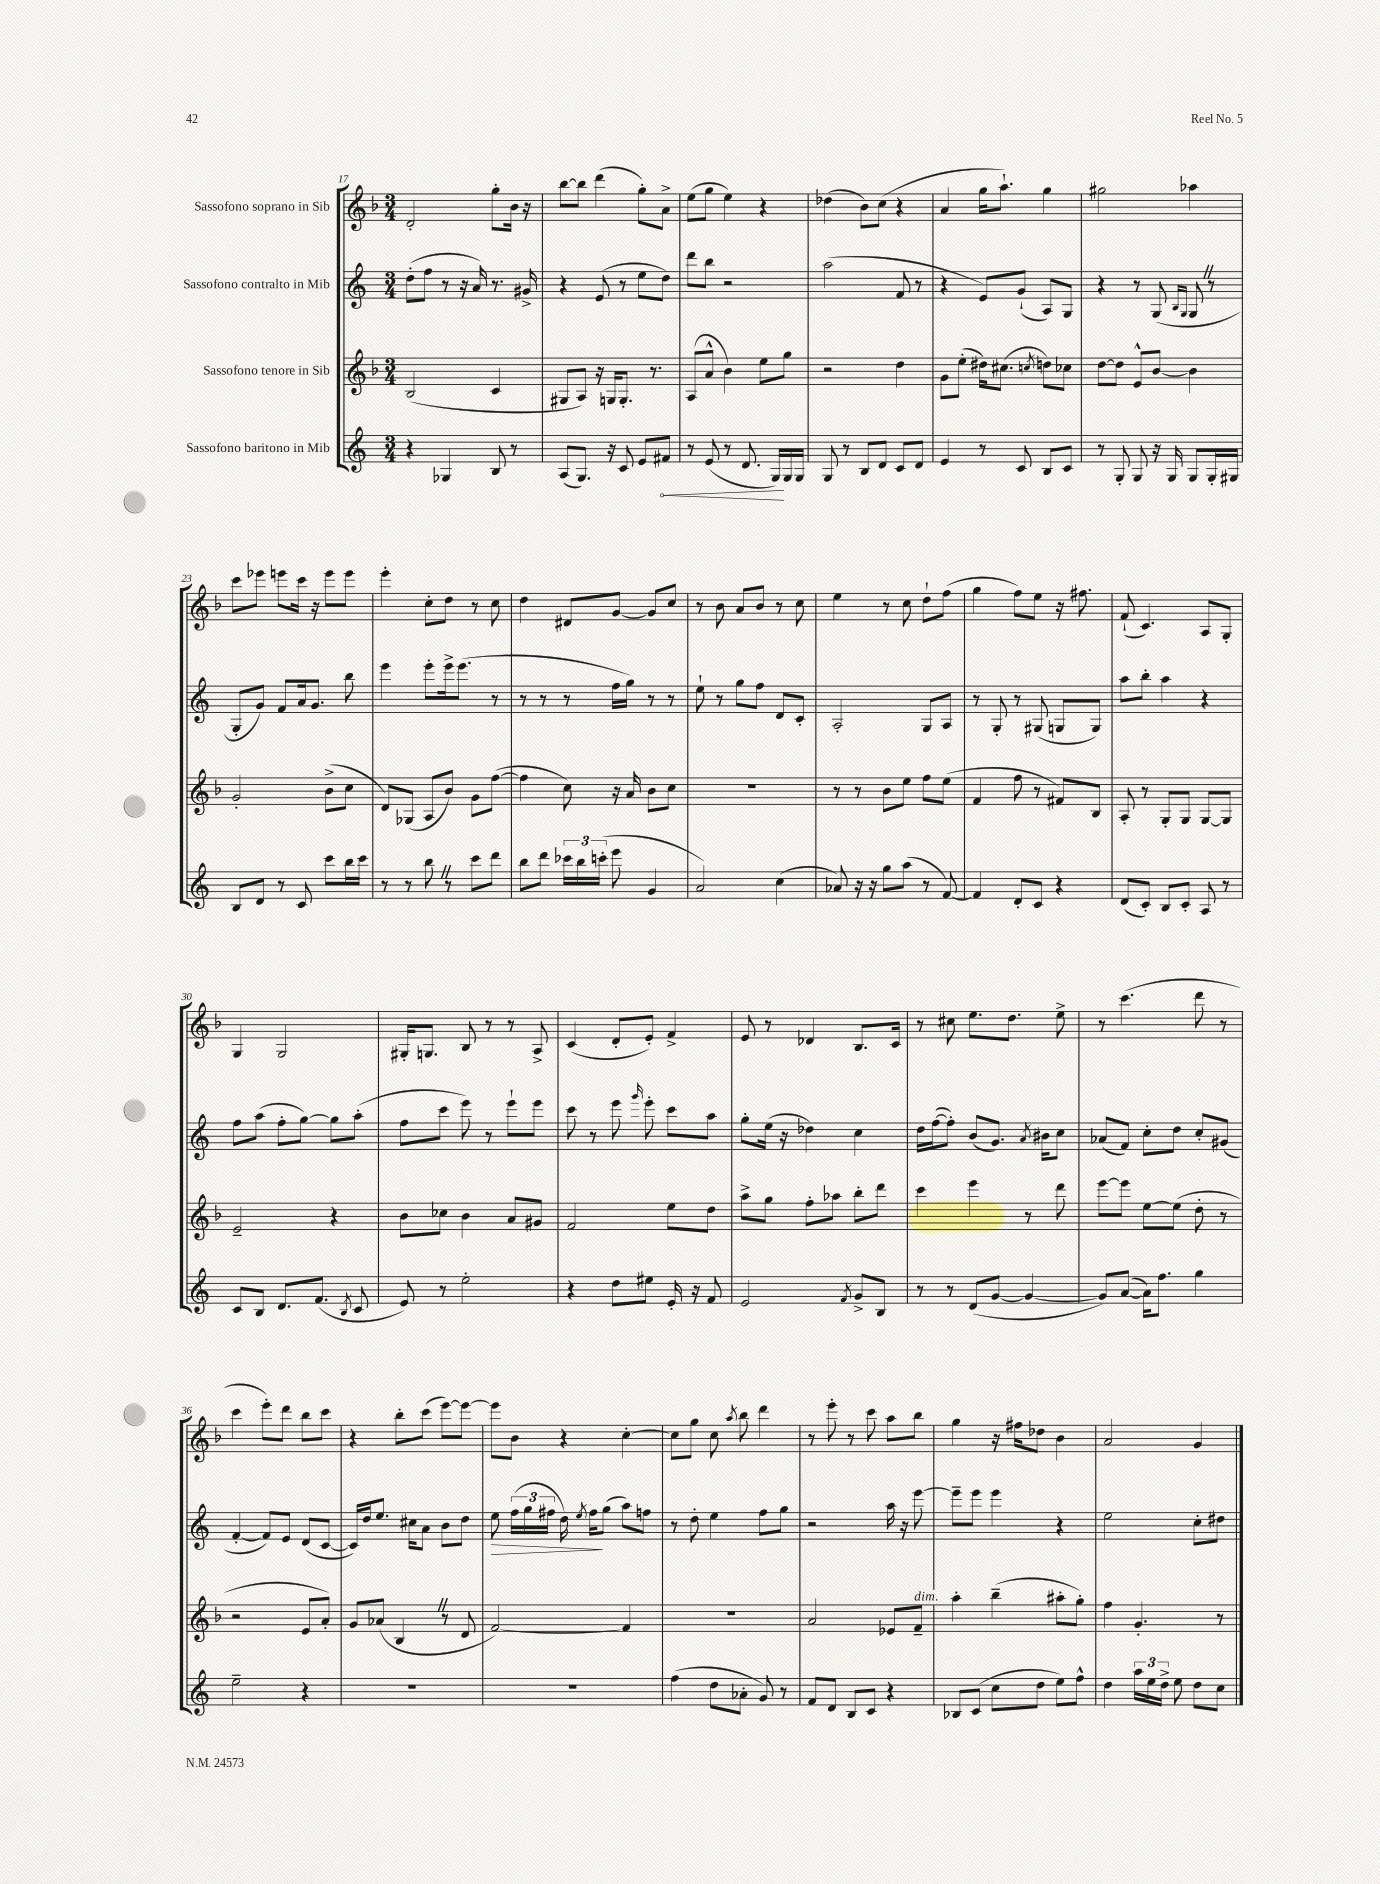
<<
\new StaffGroup <<
\new Staff = "s0" \with { instrumentName = "Sassofono soprano in Sib" } {
    \clef treble \key f \major \numericTimeSignature \time 3/4
    \autoBeamOff d'2-. g''8[-. bes'16] r16 |
    bes''8[~ bes''8] d'''4( g''8[-.) a'8]-> |
    e''8[( g''8] e''4) r4 |
    des''4( bes'8[) c''8]( r4 |
    a'4 g''16[ a''8.]-!) g''4 |
    gis''2 aes''4 |
    c'''8[ ees'''8] e'''8[ c'''16] r16 e'''8[ e'''8] |
    e'''4-. c''8[-. d''8] r8 c''8 |
    d''4 dis'8[ g'8]~ g'8[ c''8] |
    r8 bes'8 a'8[ bes'8] r8 c''8 |
    e''4 r8 c''8 d''8[-! f''8]( |
    g''4 f''8[) e''8] r16 fis''8. |
    f'8-!( c'4.) a8[ g8]-. |
    g4 g2 |
    gis16[-. g8.] bes8 r8 r8 a8-> |
    c'4( d'8[-. e'8]-.) f'4-> |
    e'8 r8 des'4 bes8.[ c'16] |
    r8 cis''8 e''8.[ d''8.] e''8-> |
    r8 c'''4.( d'''8 r8 |
    c'''4 e'''8[-.) d'''8] bes''8[ c'''8] |
    r4 bes''8[-. c'''8]( e'''8[~) e'''8]~ |
    e'''8[ bes'8] r4 c''4~-. |
    c''8[ g''8] c''8 \acciaccatura { a''8 } bes''8 d'''4 |
    r8 e'''8-. r8 c'''8 a''8[ bes''8] |
    g''4 r16 fis''16[ des''8] bes'4 |
    a'2 g'4 \bar "|." |
}
\new Staff = "s1" \with { instrumentName = "Sassofono contralto in Mib" } {
    \clef treble \key c \major \numericTimeSignature \time 3/4
    \autoBeamOff d''8[-.( f''8] r8 r16 a'16) r8. gis'16-> |
    r4 e'8( r8 e''8[ d''8]) |
    d'''8[ b''8] r2 |
    a''2( f'8 r8 |
    r4 e'8[) g'8]-!( a8[) g8] |
    r4 r8 g8( \grace { b16[ g16] } g8 \once \override BreathingSign.text = \markup { \musicglyph "scripts.caesura.straight" } \breathe r8 |
    g8[-. g'8]) f'8[ a'16 g'8.] b''8 |
    e'''4 e'''8[-. e'''16-> e'''8.]( r8 |
    r8 r8 r8 f''16[ g''16]) r8 r8 |
    e''8-! r8 g''8[ f''8] d'8[ c'8]-. |
    a2-. g8[ a8] |
    r8 g8-. r8 gis8( g8[ g8]) |
    a''8[ b''8]-. a''4 r4 |
    f''8[ a''8]( f''8[-. g''8]~) g''8[ a''8]-.( |
    f''8[ c'''8] e'''8) r8 e'''8[-! e'''8] |
    c'''8 r8 e'''8 \grace { g'''16 } e'''8-. c'''8[ a''8] |
    g''8[-. e''16]( r16 des''4) c''4 |
    d''16[ f''16~( f''8]-.) b'8[( g'8.]) \acciaccatura { a'8 } bis'16[ c''8] |
    aes'8[( f'8]) c''8[-. d''8] c''8[-. gis'8]( |
    f'4~-. f'8[) e'8] d'8[( c'8]~ |
    c'16[) d''16 e''8.] cis''16[ a'8] b'8[ d''8] |
    e''8\> \tuplet 3/2 { f''16[( g''16 fis''16] } d''16) \acciaccatura { e''8 } fis''16[\! g''8]( a''8[) f''8] |
    r8 d''8-. e''4 f''8[ g''8] |
    r2 a''16 r16 e'''8~ |
    e'''8[-- e'''8] e'''4 r4 |
    e''2 c''8[-. dis''8] \bar "|." |
}
\new Staff = "s2" \with { instrumentName = "Sassofono tenore in Sib" } {
    \clef treble \key f \major \numericTimeSignature \time 3/4
    \autoBeamOff bes2( c'4 |
    gis8[ a8]) r16 g16[ g8.]-. r8. |
    a8[( a'8]-^ bes'4) e''8[ g''8] |
    r2 d''4 |
    g'8[ e''8]-.( dis''16[) cis''8.]( \acciaccatura { c''8 } d''8[) ces''8] |
    d''8[~ d''8] e'8[-^ bes'8]~ bes'4 |
    g'2-. bes'8[->( c''8] |
    d'8[) ges8]( a8[ bes'8]) g'8[ f''8]~( |
    f''4 c''8) r16 a'16 bes'8[ c''8] |
    R2. |
    r8 r8 bes'8[ e''8] f''8[ e''8]( |
    f'4 f''8 r8 fis'8[) bes8] |
    a8-. r8 g8[-. g8] g8[~ g8] |
    e'2-- r4 |
    bes'8[ ces''8] bes'4 a'8[ gis'8] |
    f'2 e''8[ d''8] |
    a''8[-> g''8] f''8[-. aes''8] bes''8[-. d'''8] |
    c'''4 e'''4 r8 d'''8 |
    e'''8[~ e'''8] e''8[~ e''8]( d''8-. r8 |
    r2 e'8[ a'8]-.) |
    g'8[ aes'8]( bes4 \once \override BreathingSign.text = \markup { \musicglyph "scripts.caesura.straight" } \breathe r8 d'8 |
    f'2~) f'4 |
    R2. |
    a'2 ees'8[ f'8]--^\markup { \italic "dim." } |
    a''4-. bes''4--( ais''8[-. g''8]-.) |
    f''4 g'4.-. r8 \bar "|." |
}
\new Staff = "s3" \with { instrumentName = "Sassofono baritono in Mib" } {
    \clef treble \key c \major \numericTimeSignature \time 3/4
    \autoBeamOff r4 ges4 b8 r8 |
    a8[( g8.]) r16 c'8 e'8[ \once \override Hairpin.circled-tip = ##t fis'8]\< |
    r8 e'8( r8 d'8. g16[\!) g16 g16] |
    g8 r8 b8[ d'8] c'8[ d'8] |
    e'4 r8 c'8 b8[ c'8] |
    r8 g8-. g8 r16 g16 g8[ g16-. gis16] |
    b8[ d'8] r8 c'8 c'''8[ b''16 c'''16] |
    r8 r8 b''8 \once \override BreathingSign.text = \markup { \musicglyph "scripts.caesura.straight" } \breathe r8 c'''8[ d'''8] |
    b''8[ d'''8] \tuplet 3/2 { ces'''16[ b''16 c'''16]-.( } e'''8 g'4 |
    a'2) c''4( |
    aes'8) r16 r16 g''8[ a''8]( r8 f'8~) |
    f'4 d'8[-. c'8] r4 |
    d'8[( c'8]-.) b8[ c'8]-. a8 r8 |
    c'8[ b8] d'8.[ f'8.]( \acciaccatura { b8 } c'8 |
    e'8) r8 e''2-. |
    r4 d''8[ eis''8] e'16-. r16 f'8 |
    e'2 \acciaccatura { f'8 } g'8[-> b8] |
    r8 r8 d'8[( g'8]~ g'4~ |
    g'8[) a'8]~( a'16[) f''8.] g''4 |
    e''2-- r4 |
    R2. |
    R2. |
    f''4( d''8[ aes'8]-. g'8) r8 |
    f'8[ d'8] b8[ c'8] r4 |
    bes8[ c'8]( c''8[ d''8] e''8[) f''8]-^ |
    d''4 \tuplet 3/2 { a''16[ e''16 d''16]-> } e''8 d''8[ c''8] \bar "|." |
}
>>
>>
\layout { \context { \Score currentBarNumber = #17 } }
